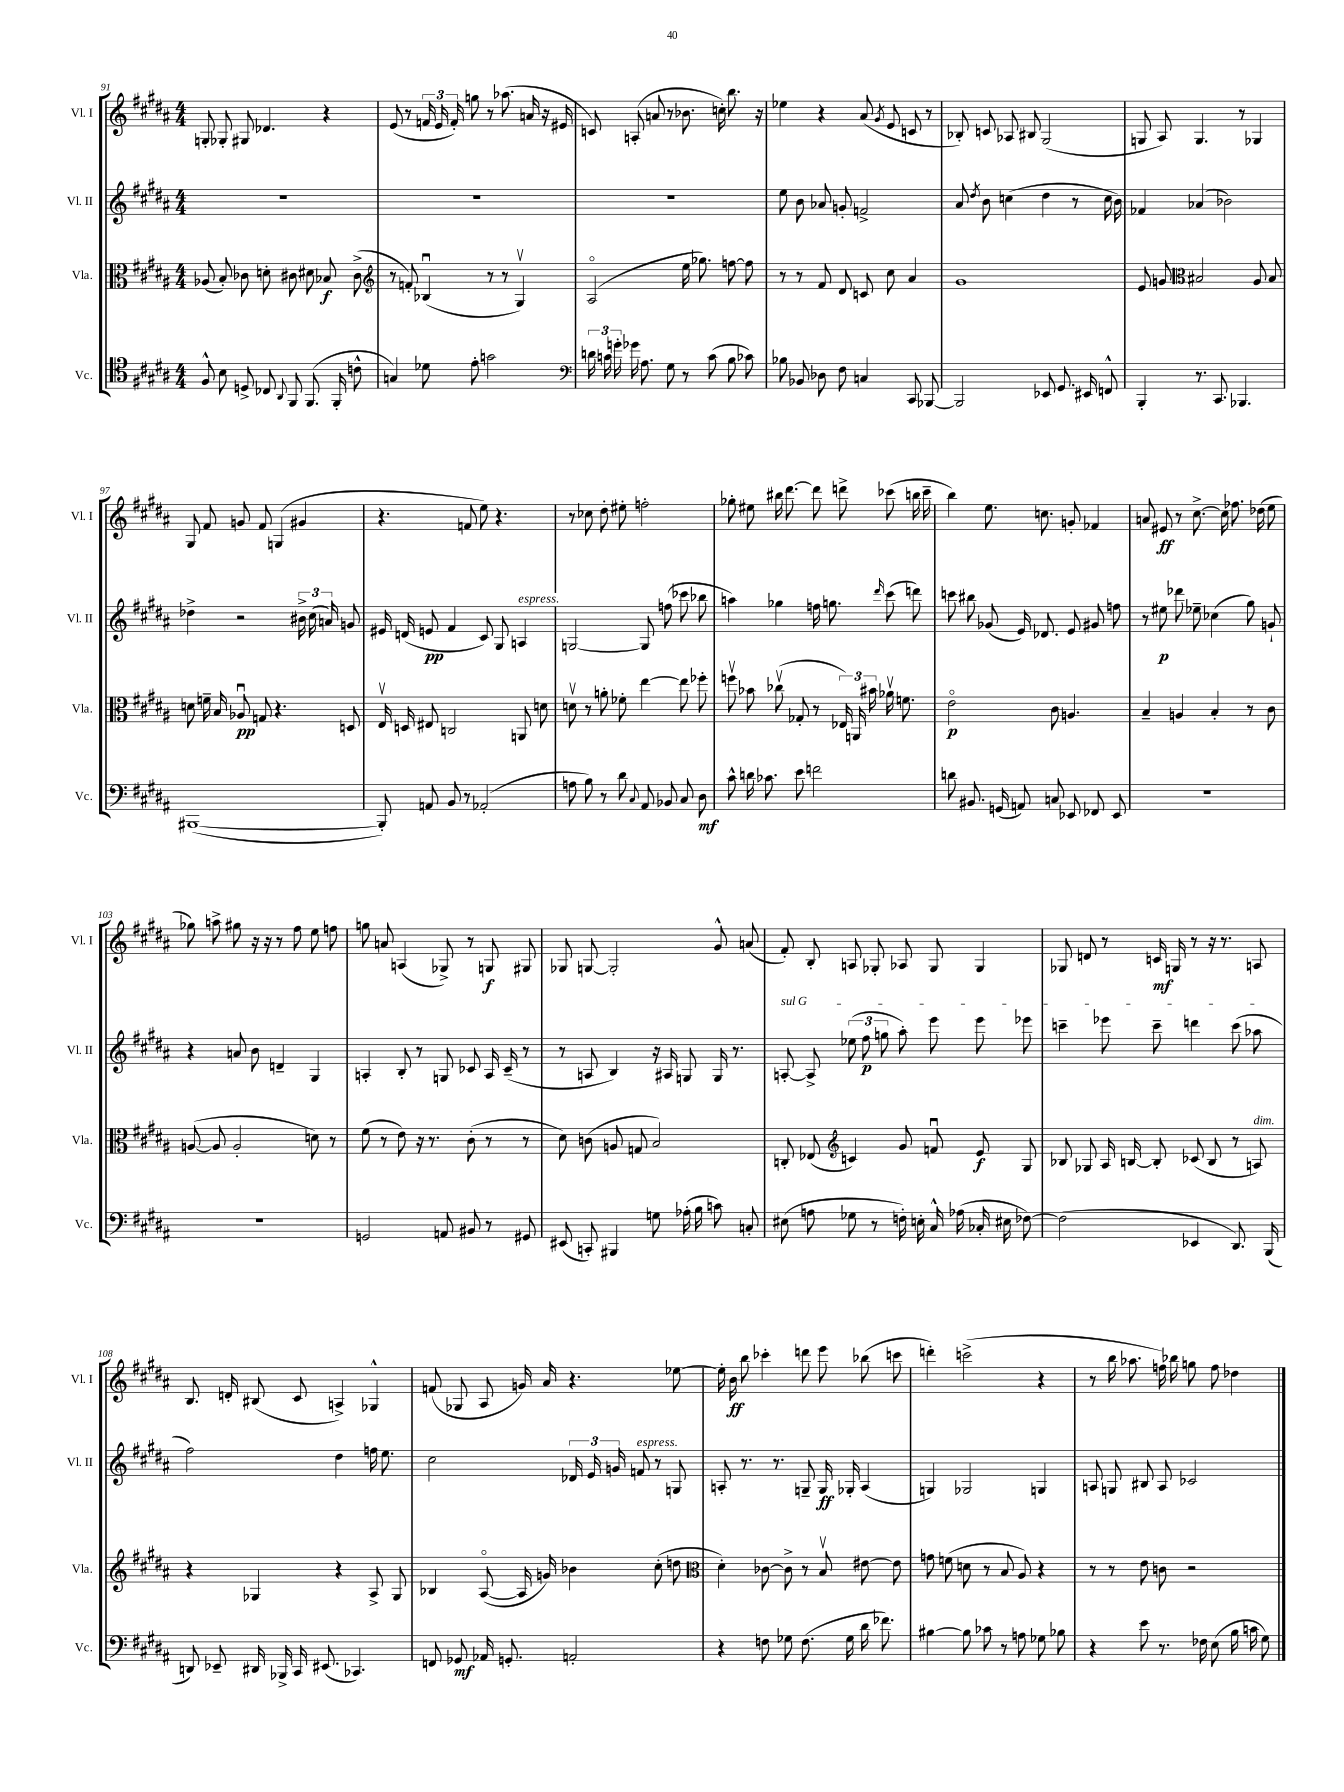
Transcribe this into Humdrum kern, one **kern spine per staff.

**kern	**kern	**kern	**kern
*staff4	*staff3	*staff2	*staff1
*clefC4	*clefC3	*clefG2	*clefG2
*k[f#c#g#d#a#]	*k[f#c#g#d#a#]	*k[f#c#g#d#a#]	*k[f#c#g#d#a#]
*M4/4	*M4/4	*M4/4	*M4/4
8F#^^	(8A-	1r	8G'
8B	8B')	.	8G-'
8D^	8c-	.	8G#
8C-	8d'	.	4.d-
8qqAA#	.	.	.
8FF#	8c#	.	.
(8.FF#	8d#	.	.
.	8B-	.	4r
16FF#'	.	.	.
8c^^	(8c#^	.	.
=	=	=	=
*	*clefG2	*	*
4G)	8r	1r	(8e
.	8f')	.	8r
8d-	(4B-u	.	24f
.	.	.	24e
.	.	.	24f')
8e'	.	.	8gg
2g	8r	.	8r
.	8r	.	(8.aa-
.	4G#v)	.	.
.	.	.	16a
.	.	.	16r
.	.	.	16e#
=	=	=	=
*clefF4	*	*	*
24d	(2A#o	1r	8c)
24c	.	.	.
24g'	.	.	.
16g-	.	.	(8A'
8.A#	.	.	.
.	.	.	8a
8G#	.	.	8r
8r	16ee	.	8.b-
.	8.gg-)	.	.
(8c	.	.	.
.	.	.	16cc')
8B	[8ff	.	8.bb
8c-)	8ff]	.	.
.	.	.	16r
=	=	=	=
8B-	8r	8ee	4ee-
8BB-	8r	8b	.
8D-	8f#	8a-	4r
8F#	8d#	8g'	.
4C	8c	2f^	(8a#
.	.	.	8qg#
.	8cc#	.	8e
8CC#	4a#	.	8c
[8BBB-	.	.	8r
=	=	=	=
2BBB-]	1g#	8a#	8B-')
.	.	8qdd#	.
.	.	8b	8c
.	.	(4cc	8A-
.	.	.	8B#
8EE-	.	4dd#	(2G#
8.GG#	.	.	.
.	.	8r	.
16EE#	.	.	.
8FF^^	.	16cc	.
.	.	16b)	.
=	=	=	=
4BBB'	8e	4f-	8G
.	8g	.	8A#)
*	*clefC3	*	*
8.r	2B#	(4a-	4.G
8.CC#	.	.	.
.	.	2b-)	.
4.BBB-	.	.	8r
.	8A#	.	4G-
.	8B#	.	.
=	=	=	=
([1BBB#	8d	4dd-^	8G#
.	16f~	.	8f#
.	16B	.	.
.	8A-u	2r	8g
.	8G	.	8f#
.	4.r	.	(4G
.	.	24b#^	4g#
.	.	(24cc#	.
.	.	24a)	.
.	8D	8g	.
=	=	=	=
8BBB#'])	16Ev	16e#	4.r
.	16D	(16d	.
8AA	8E#	8e	.
8BB	2C	4f#	.
8r	.	.	8f
(2AA-'	.	8c#)	8ee)
.	.	8G#	4.r
.	8AA	4A	.
.	8d	.	.
=	=	=	=
8A	8dv	[2G	8r
8B)	8r	.	8cc-
8r	8a'	.	8dd#'
8d#	8f-'	.	8ee#'
8qqC#	.	.	.
8AA#	[4ee	8G]	2ff'
8BB-	.	(8ff	.
8C#	8ee]	8ccc-	.
8D#	8ff-'	8bb-	.
=	=	=	=
8c#^^	8ffv	4aa)	8gg-'
16d	8b-	.	8ee#
8.c-	.	.	.
.	(8cc-v	4gg-	16bb#
.	.	.	[8.ddd#
8e	8G-'	.	.
2f	8r	16ff	8ddd#]
.	.	8.gg	.
.	24E-)	.	8ddd^
.	24AA	.	.
.	24b#	.	.
.	.	16qqddd#	.
.	16a-v	(8ccc#	(8ccc-
.	8.f	.	.
.	.	8ddd)	16bb
.	.	.	16ccc-~
=	=	=	=
8d	2eo	8ccc	4bb)
8.BB#	.	8bb#	.
.	.	(8g-	8.ee
(16GG	.	.	.
8AA)	.	16e)	.
.	.	8.d-	8.cc
8C	8c#	.	.
8EE-	4.A	8e	8g'
8FF-	.	8g#	4f-
8EE-	.	8ff	.
=	=	=	=
1r	4B~	8r	8a
.	.	8ee#	8e#
.	4A	8ddd-	8r
.	.	8ee-~	[8.cc#^
.	4B'	(4cc-	.
.	.	.	16cc#]
.	.	.	8.ff-
.	8r	8gg#)	.
.	.	.	(16dd-
.	8c#	8g`	8ee
=	=	=	=
1r	([8A	4r	8gg-)
.	8A]	.	8aa^
.	2A'	8a	8gg#
.	.	8b	16r
.	.	.	16r
.	.	4d~	8r
.	.	.	8ff#
.	8d)	4G#	8ee
.	8r	.	8ff
=	=	=	=
2GG	(8f#	4A'	8gg
.	8r	.	8a
.	8e)	8B'	(4A
.	16r	8r	.
.	8.r	.	.
8AA	.	8G	8G-^)
8BB#	(8c#'	8c-	8r
8r	8r	16A	8G
.	.	(16c-~	.
8GG#	8r	8r	8G#
=	=	=	=
(8EE#	8d#)	8r	8G-
8CC')	(8c	8A	[8G
4BBB#	8A	4B)	2G']
.	8G	.	.
8G	2B)	16r	.
.	.	16A#	.
(16A-'	.	8G	.
16B	.	.	.
8c)	.	16G	8g#^^
.	.	8.r	.
8C'	.	.	(8a
=	=	=	=
(8E#	8C'	[8A'	8f#')
8A	(8E-	8A^]	8B'
*	*clefG2	*	*
8G-	4c)	(12ee-	8A
.	.	12ff#	.
8r	.	.	8G-'
.	.	12gg	.
16F')	8g#	8aa#')	8A-
16E'	.	.	.
16C#^^	8fu	8eee	8G-
(16A-	.	.	.
16C-'	8e	8eee	4G-
16E#	.	.	.
[8F-)	8G#	8eee-	.
=	=	=	=
(2F-]	8B-	4ccc~	8G-
.	8G-	.	8d
.	16A#	8eee-	8r
.	[16B	.	.
.	8B']	8ccc~	16c
.	.	.	16G
4EE-	(8c-	4ddd	8r
.	8B	.	16r
.	.	.	8.r
8.DD#)	8r	(8ccc	.
.	8A)	8aa-	8A
(16BBB	.	.	.
=	=	=	=
8DD)	4r	2ff#)	8.B
8EE-~	.	.	.
.	.	.	16d'
16DD#	4G-	.	(8B#
16BBB-^	.	.	.
16CC#	.	.	8c#
(8.EE#	.	.	.
.	4r	4dd#	4A^)
4.CC-)	.	.	.
.	8A#^	16ff	4G-^^
.	.	8.ee	.
.	8G-	.	.
=	=	=	=
8FF	4B-	2cc#	(8f
8GG-	.	.	8G-
16AA-	([8A#o	.	8A#
8.GG'	.	.	.
.	16A#]	.	16g)
.	16g)	.	16a#
2AA'	4b-	24d-	4.r
.	.	24e	.
.	.	24g	.
.	.	8f	.
.	(8cc#'	8r	.
.	8dd	8G	[8ee-
=	=	=	=
*	*clefC3	*	*
4r	4d#')	8A'	16ee-']
.	.	.	16b
.	.	8.r	8bb
8F	[8c-	.	4ccc-'
.	.	8.r	.
8G-	8c-^]	.	.
(8.F	8r	8G~	8ddd
.	8Bv	16G	8eee
16G-	.	16G-'	.
16d#	[8e#	(4A	(8bb-
8.f-)	.	.	.
.	8e#]	.	8ccc
=	=	=	=
[4B#	8g	4G)	4ddd')
.	(8f	.	.
8B#]	8d	2G-	(2ccc^
8c-	8r	.	.
8r	8B	.	.
8A	8A#)	.	.
8G-	4r	4G	4r
8B-	.	.	.
=	=	=	=
4r	8r	8A	8r
.	8r	8G	16bb
.	.	.	8.aa-
8e	8e	8B#	.
8.r	8c	8A	16ff)
.	.	.	16bb-
.	2r	2c-	8gg
16F-	.	.	.
(8E	.	.	8ff
16B	.	.	4dd-
16c	.	.	.
8G#)	.	.	.
==	==	==	==
*-	*-	*-	*-
